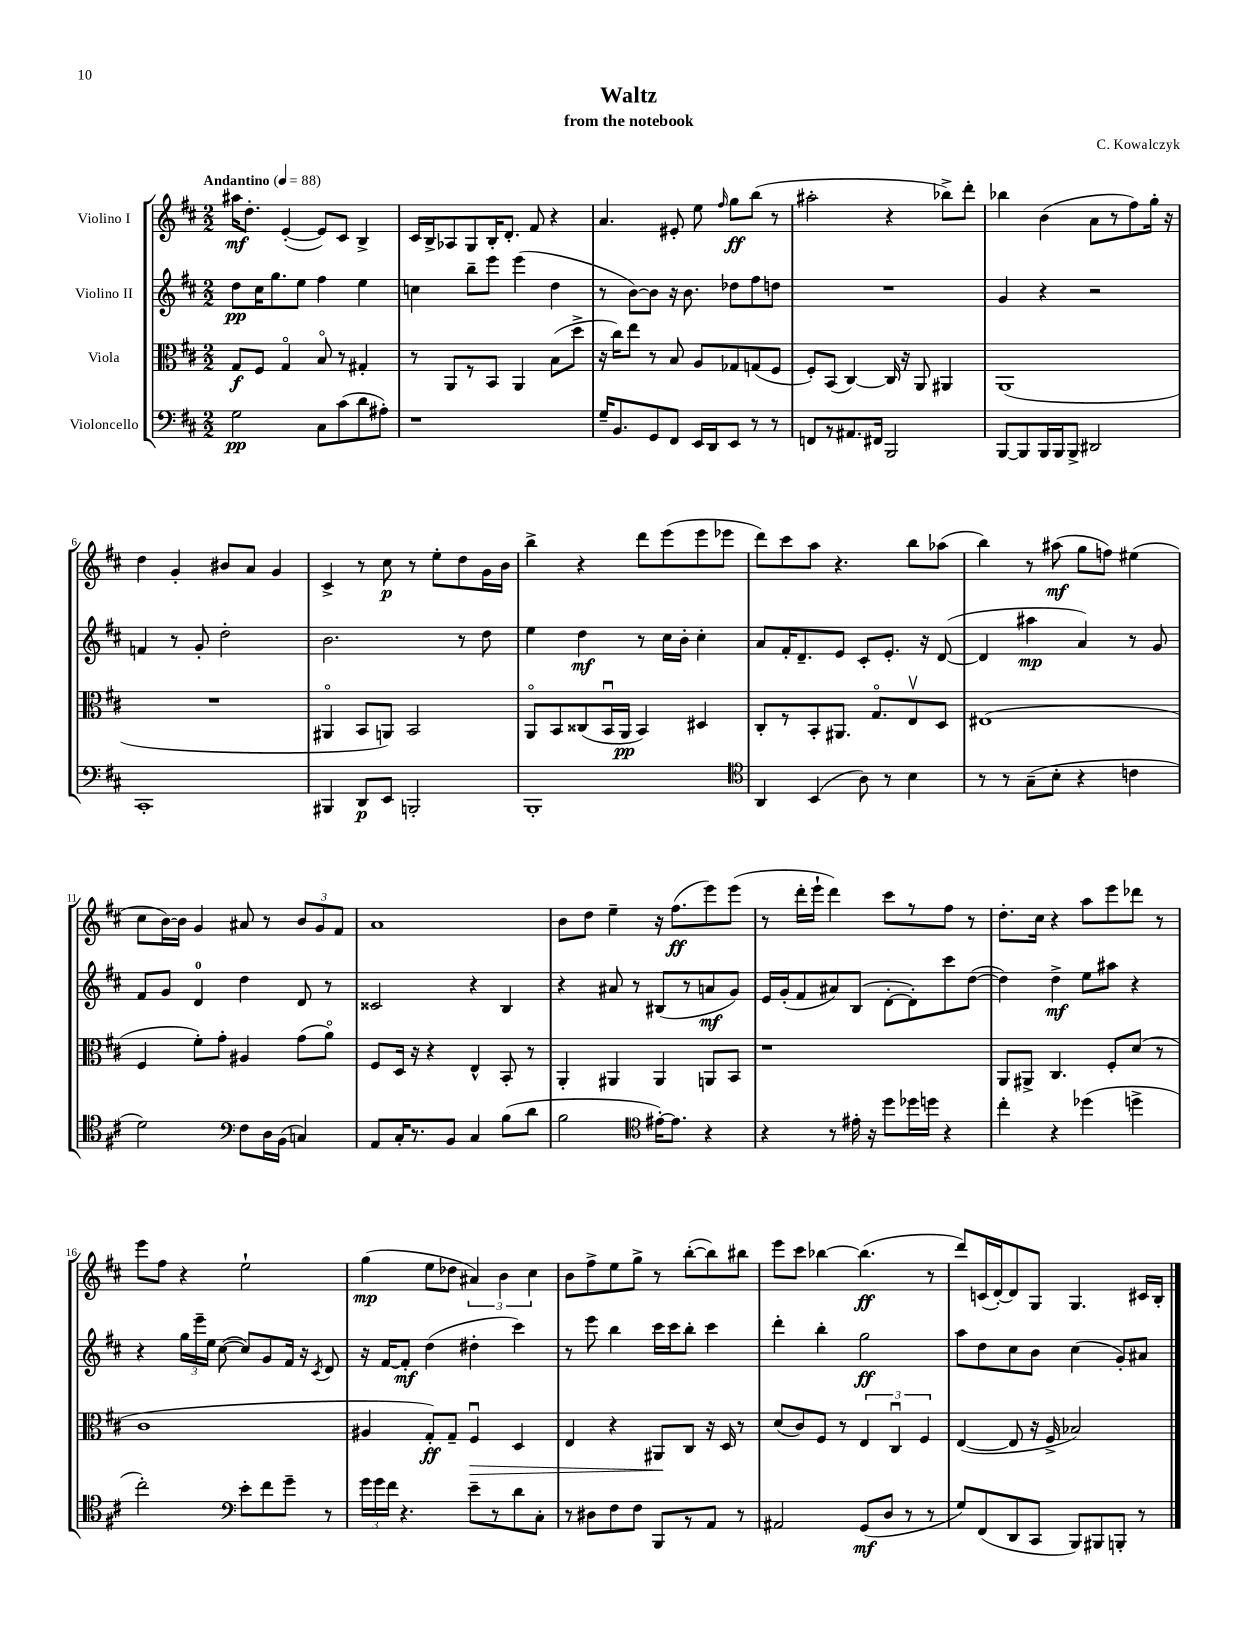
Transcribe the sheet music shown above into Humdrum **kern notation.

**kern	**dynam	**kern	**dynam	**kern	**dynam	**kern	**dynam
*part4	*part4	*part3	*part3	*part2	*part2	*part1	*part1
*staff4	*staff4	*staff3	*staff3	*staff2	*staff2	*staff1	*staff1
*I"Violoncello	*	*I"Viola	*	*I"Violino II	*	*I"Violino I	*
*clefF4	*	*clefC3	*	*clefG2	*	*clefG2	*
*k[f#c#]	*	*k[f#c#]	*	*k[f#c#]	*	*k[f#c#]	*
*M2/2	*	*M2/2	*	*M2/2	*	*M2/2	*
*MM88	*	*MM88	*	*MM88	*	*MM88	*
=1	=1	=1	=1	=1	=1	=1	=1
!	!	!	!	!	!	!LO:TX:a:B:t=Andantino	!
2G\	pp	8G/L	f	8dd\L	pp	16aa#X\KL	mf
.	.	.	.	.	.	8.dd'\J	.
.	.	8F#/J	.	16cc#\K	.	.	.
.	.	.	.	8.gg\	.	.	.
.	.	4G/	.	.	.	([4e'/	.
.	.	.	.	8ee\J	.	.	.
8C#\L	.	8B/	.	4ff#\	.	8e/L])	.
(8c#\	.	8r	.	.	.	8c#/J	.
8d\	.	4G#X'/	.	4ee\	.	4B^/	.
8A#X'\J)	.	.	.	.	.	.	.
=2	=2	=2	=2	=2	=2	=2	=2
1r	.	8r	.	4ccn\	.	16c#/LL	.
.	.	.	.	.	.	16B^/J	.
.	.	8AA/L	.	.	.	8A-X/	.
.	.	8r	.	8bb~\L	.	8G/	.
.	.	8BB/J	.	8eee\J	.	16B'/K	.
.	.	.	.	.	.	8.d'/J	.
.	.	4AA/	.	(4eee\	.	.	.
.	.	.	.	.	.	8f#/	.
.	.	(8B\L	.	4dd\	.	4r	.
.	.	8dd^\J	.	.	.	.	.
=3	=3	=3	=3	=3	=3	=3	=3
16G~/KL	.	16r	.	8r	.	4.a/	.
8.BB/	.	16cc#\KL)	.	.	.	.	.
.	.	8ee\J	.	[8b\L)	.	.	.
8GG/	.	8r	.	8b\J]	.	.	.
8FF#/J	.	8B/	.	16r	.	8e#X'/	.
.	.	.	.	8.b\	.	.	.
16EE/LL	.	8A/L	.	.	.	8ee\	.
16DD/J	.	.	.	.	.	.	.
.	.	.	.	.	.	16qqff#/	.
8EE/J	.	8G-X/	.	8dd-X\L	.	8gg\L	ff
8r	.	(8Gn/	.	8ff#\	.	(8bb\J	.
8r	.	8F#/J	.	8ddn\J	.	8r	.
=4	=4	=4	=4	=4	=4	=4	=4
8FFn/L	.	8F#'/L)	.	1r	.	2aa#X'\	.
8r	.	(8BB/J	.	.	.	.	.
8.AA#X/	.	[4C#/)	.	.	.	.	.
16FF#X/Jk	.	.	.	.	.	.	.
2BBB/	.	16C#/]	.	.	.	4r	.
.	.	16r	.	.	.	.	.
.	.	8AA/	.	.	.	.	.
.	.	4AA#X/	.	.	.	8bb-X^\L)	.
.	.	.	.	.	.	8ddd'\J	.
=5	=5	=5	=5	=5	=5	=5	=5
[8BBB/L	.	(1AA	.	4g/	.	4bb-X\	.
8BBB/]	.	.	.	.	.	.	.
16BBB/L	.	.	.	4r	.	(4b\	.
16BBB/J	.	.	.	.	.	.	.
8BBB^/J	.	.	.	.	.	.	.
2DD#X/	.	.	.	2r	.	8a\L	.
.	.	.	.	.	.	8r	.
.	.	.	.	.	.	8ff#\)	.
.	.	.	.	.	.	16gg'\Jk	.
.	.	.	.	.	.	16r	.
!!LO:LB:g=z
=6	=6	=6	=6	=6	=6	=6	=6
1CC#'	.	1r	.	4fn/	.	4dd\	.
.	.	.	.	8r	.	4g'/	.
.	.	.	.	8g'/	.	.	.
.	.	.	.	2dd'\	.	8b#X/L	.
.	.	.	.	.	.	8a/J	.
.	.	.	.	.	.	4g/	.
=7	=7	=7	=7	=7	=7	=7	=7
4BBB#X/	.	4AA#X/	.	2.b\	.	4c#^/	.
8DD/L	p	8BB/L	.	.	.	8r	.
8EE/J	.	8AAn/J)	.	.	.	8cc#\	p
2BBBn'/	.	2BB/	.	.	.	8r	.
.	.	.	.	.	.	8ee'\L	.
.	.	.	.	8r	.	8dd\	.
.	.	.	.	8dd\	.	16g\L	.
.	.	.	.	.	.	16b\JJ	.
=8	=8	=8	=8	=8	=8	=8	=8
1BBB'	.	8AA/L	.	4ee\	.	4bb^\	.
.	.	8BB/	.	.	.	.	.
.	.	(8C##X/	.	4dd\	mf	4r	.
.	.	16BBu/L	.	.	.	.	.
.	.	16AA/JJ	pp	.	.	.	.
.	.	4BB/)	.	8r	.	8ddd\L	.
.	.	.	.	16cc#\LL	.	(8eee\	.
.	.	.	.	16b'\JJ	.	.	.
.	.	4D#X/	.	4cc#'\	.	8eee\	.
.	.	.	.	.	.	8eee-X\J	.
=9	=9	=9	=9	=9	=9	=9	=9
*clefC4	*	*	*	*	*	*	*
4AA/	.	8C#'/L	.	8a/L	.	8ddd\L)	.
.	.	8r	.	16f#'/K	.	8ccc#\	.
.	.	.	.	8.d~/	.	.	.
(4BB/	.	8BB'/	.	.	.	8aa\J	.
.	.	8.AA#X/J	.	8e/J	.	4.r	.
8A\)	.	.	.	8c#'/L	.	.	.
.	.	8.G/L	.	.	.	.	.
8r	.	.	.	8.e'/J	.	.	.
4B\	.	8Ev/	.	.	.	8bb\L	.
.	.	.	.	16r	.	.	.
.	.	8D/J	.	([8d/	.	(8aa-X\J	.
=10	=10	=10	=10	=10	=10	=10	=10
8r	.	(1E#X	.	4d/]	.	4bb\)	.
8r	.	.	.	.	.	.	.
(8G~\L	.	.	.	4aa#X\	mp	8r	.
8B'\J	.	.	.	.	.	(8aa#X\	mf
4r	.	.	.	4a/)	.	8gg\L	.
.	.	.	.	.	.	8ffn\J)	.
4cn\	.	.	.	8r	.	(4ee#X\	.
.	.	.	.	8g/	.	.	.
!!LO:LB:g=z
=11	=11	=11	=11	=11	=11	=11	=11
2d\)	.	4F#/	.	8f#/L	.	8cc#\L	.
.	.	.	.	8g/J	.	[16b\L)	.
.	.	.	.	.	.	16b\JJ]	.
.	.	8f#'\L)	.	4d/	.	4g/	.
.	.	8g'\J	.	.	.	.	.
*clefF4	*	*	*	*	*	*	*
8F#\L	.	4A#X/	.	4dd\	.	8a#X/	.
16D\L	.	.	.	.	.	8r	.
(16BB\JJ	.	.	.	.	.	.	.
4Cn/)	.	(8g\L	.	8d/	.	12b/L	.
.	.	.	.	.	.	12g/	.
.	.	8a\J)	.	8r	.	.	.
.	.	.	.	.	.	12f#/J	.
=12	=12	=12	=12	=12	=12	=12	=12
8AA/L	.	8F#/L	.	2c##X/	.	1a	.
16C#'/K	.	16D/Jk	.	.	.	.	.
8.r	.	16r	.	.	.	.	.
.	.	4r	.	.	.	.	.
8BB/J	.	.	.	.	.	.	.
4C#/	.	4E^^/	.	4r	.	.	.
(8B\L	.	8BB'/	.	4B/	.	.	.
8d\J	.	8r	.	.	.	.	.
=13	=13	=13	=13	=13	=13	=13	=13
2B\	.	4AA'/	.	4r	.	8b\L	.
.	.	.	.	.	.	8dd\J	.
.	.	4AA#X/	.	8a#X/	.	4ee~\	.
.	.	.	.	8r	.	.	.
*clefC4	*	*	*	*	*	*	*
[16e#X'\KL)	.	4AA#/	.	(8B#X/L	.	16r	.
8.e#\J]	.	.	.	.	.	(8.ff#\L	ff
.	.	.	.	8r	.	.	.
4r	.	8AAn/L	.	8an/	mf	8eee\)	.
.	.	8BB/J	.	8g/J)	.	(8eee\J	.
=14	=14	=14	=14	=14	=14	=14	=14
4r	.	1r	.	16e/LL	.	8r	.
.	.	.	.	(16g'/J	.	.	.
.	.	.	.	8f#/	.	16ddd'\LL	.
.	.	.	.	.	.	16eee`\JJ	.
8r	.	.	.	8a#X/)	.	4ddd\)	.
16e#X'\	.	.	.	(8B/J	.	.	.
16r	.	.	.	.	.	.	.
8dd\L	.	.	.	[8d'\L	.	8ccc#\L	.
16dd-X\L	.	.	.	8d'\])	.	8r	.
16ddn\JJ	.	.	.	.	.	.	.
4r	.	.	.	8ccc#\	.	8ff#\J	.
.	.	.	.	([8dd\J	.	8r	.
=15	=15	=15	=15	=15	=15	=15	=15
4cc#'\	.	8AA/L	.	4dd\])	.	8.dd'\L	.
.	.	8AA#X^/J	.	.	.	.	.
.	.	.	.	.	.	16cc#\Jk	.
4r	.	4.C#/	.	4dd^\	mf	4r	.
(4dd-X\	.	.	.	8ee\L	.	8aa\L	.
.	.	8F#'/L	.	8aa#X\J	.	8eee\	.
4ddn^\	.	(8d/J	.	4r	.	8ddd-X\J	.
.	.	8r	.	.	.	8r	.
!!LO:LB:g=z
=16	=16	=16	=16	=16	=16	=16	=16
2cc#'\)	.	1c#	.	4r	.	8eee\L	.
.	.	.	.	.	.	8ff#\J	.
.	.	.	.	24gg\LL	.	4r	.
.	.	.	.	24eee~\	.	.	.
.	.	.	.	24ee\JJ	.	.	.
.	.	.	.	([8cc#\	.	.	.
*clefF4	*	*	*	*	*	*	*
8e'\L	.	.	.	8cc#/L])	.	2ee`\	.
8f#\	.	.	.	8g/	.	.	.
8g~\J	.	.	.	16f#/Jk	.	.	.
.	.	.	.	16r	.	.	.
.	.	.	.	8qc#/	.	.	.
8r	.	.	.	8d/	.	.	.
=17	=17	=17	=17	=17	=17	=17	=17
24g\LL	.	4A#X/	.	16r	.	(4gg\	mp
24g\	.	.	.	.	.	.	.
.	.	.	.	[16f#/KL	.	.	.
24f#\JJ	.	.	.	.	.	.	.
4.r	.	.	.	8f#'/J]	mf	.	.
.	.	8G'/L)	ff	(4dd\	.	8ee\L	.
.	.	8G~/J	.	.	.	8dd-X\J	.
!	!	!	!LO:HP:b	!	!	!	!
8e~\L	.	4F#u/	>	4dd#X'\	.	6a#X/)	.
8r	.	.	.	.	.	.	.
.	.	.	.	.	.	6b\	.
8d\	.	4D/	.	4ccc#\)	.	.	.
.	.	.	.	.	.	6cc#\	.
8C#'\J	.	.	.	.	.	.	.
=18	=18	=18	=18	=18	=18	=18	=18
8r	.	4E/	.	8r	.	8b\L	.
8D#X\L	.	.	.	8eee\	.	8ff#^\	.
8F#\	.	4r	.	4bb\	.	8ee\	.
8F#\J	.	.	.	.	.	8gg^\J	.
8BBB/L	.	8AA#X/L	.	16ccc#\LL	.	8r	.
.	.	.	.	16ccc#\J	.	.	.
8r	.	8C#/J	]	8bb'\J	.	([8bb'\L	.
8AA/J	.	16r	.	4ccc#\	.	8bb\])	.
.	.	16D/	.	.	.	.	.
8r	.	8r	.	.	.	8bb#X\J	.
=19	=19	=19	=19	=19	=19	=19	=19
2AA#X/	.	(8d/L	.	4ddd'\	.	8eee\L	.
.	.	8c#/)	.	.	.	8ccc#\J	.
.	.	8F#/J	.	4bb'\	.	[4bb-X\	.
.	.	8r	.	.	.	.	.
(8GG/L	mf	6E/	.	2gg\	ff	(4.bb-\]	ff
8D/J	.	.	.	.	.	.	.
.	.	6C#u/	.	.	.	.	.
8r	.	.	.	.	.	.	.
.	.	6F#/	.	.	.	.	.
8r	.	.	.	.	.	8r	.
=20	=20	=20	=20	=20	=20	=20	=20
8G/L)	.	([4E/	.	8aa\L	.	8ddd/L)	.
(8FF#/	.	.	.	8dd\	.	(16cn/L	.
.	.	.	.	.	.	[16d'/J)	.
8DD/	.	8E/]	.	8cc#\	.	8d/]	.
8CC#/J	.	16r	.	8b\J	.	8G/J	.
.	.	16F#^/	.	.	.	.	.
8BBB/L)	.	2B-X/)	.	(4cc#\	.	4.G/	.
8BBB#X/	.	.	.	.	.	.	.
8BBBn'/J	.	.	.	8g'/L)	.	.	.
8r	.	.	.	8a#X/J	.	16c#X/LL	.
.	.	.	.	.	.	16B'/JJ	.
==	==	==	==	==	==	==	==
*-	*-	*-	*-	*-	*-	*-	*-
